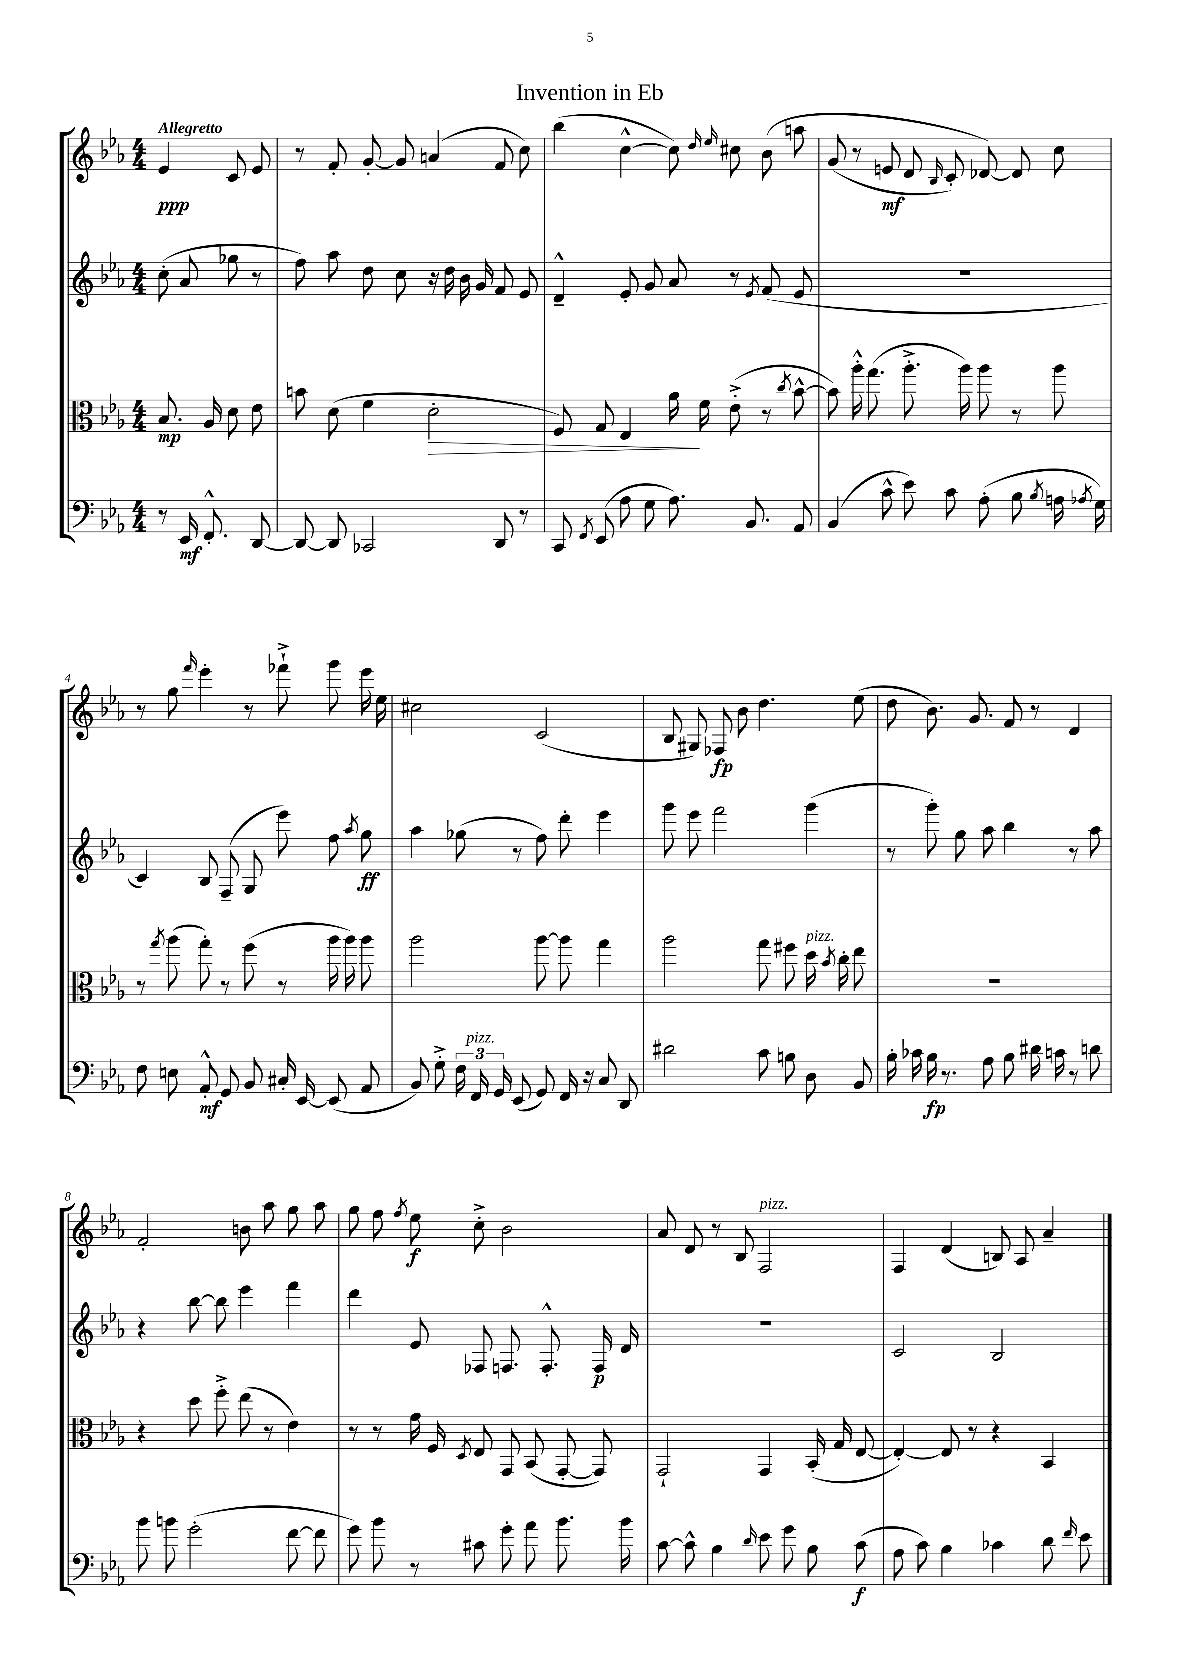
\header { title = "Invention in Eb" }
<<
\new StaffGroup <<
\new Staff = "s0" {
    \clef treble \key ees \major \numericTimeSignature \time 4/4 \partial 2 \tempo "Allegretto"
    \autoBeamOff ees'4\ppp c'8 ees'8 |
    r8 f'8-. g'8~-. g'8 a'4( f'8 c''8) |
    bes''4( c''4~-^ c''8) \grace { d''16 ees''16 } cis''8 bes'8\( a''8 |
    g'8( r8 e'8\mf d'8 \grace { bes16 } c'8-.) des'8~\) des'8 c''8 |
    r8 g''8 \grace { f'''16 } ees'''4-. r8 fes'''8-!-> g'''8 ees'''16 ees''16 |
    cis''2 c'2( |
    bes8 gis8) fes8\fp bes'8 d''4. ees''8( |
    d''8 bes'8.) g'8. f'8 r8 d'4 |
    f'2-. b'8 aes''8 g''8 aes''8 |
    g''8 f''8 \acciaccatura { f''8 } ees''8\f c''8-.-> bes'2 |
    aes'8 d'8 r8 bes8 f2^\markup { \italic "pizz." } |
    f4 d'4( b8) aes8 aes'4-- \bar "|." |
}
\new Staff = "s1" {
    \clef treble \key ees \major \numericTimeSignature \time 4/4 \partial 2
    \autoBeamOff c''8-.( aes'8 ges''8 r8 |
    f''8) aes''8 d''8 c''8 r16 d''16 bes'16 g'16 f'8 ees'8 |
    d'4---^ ees'8-. g'8 aes'8 r8 \acciaccatura { ees'8 } f'8( ees'8 |
    R1 |
    c'4) bes8 f8--( g8 ees'''8) f''8 \acciaccatura { aes''8 } g''8\ff |
    aes''4 ges''8( r8 f''8) d'''8-. ees'''4 |
    g'''8 ees'''8 f'''2 g'''4( |
    r8 g'''8-.) g''8 aes''8 bes''4 r8 aes''8 |
    r4 bes''8~ bes''8 ees'''4 f'''4 |
    d'''4 ees'8 fes8 f8. f8.-.-^ f16\p d'16 |
    R1 |
    c'2 bes2 \bar "|." |
}
\new Staff = "s2" {
    \clef alto \key ees \major \numericTimeSignature \time 4/4 \partial 2
    \autoBeamOff bes8.\mp aes16 d'8 ees'8 |
    b'8 d'8( f'4 d'2-.\> |
    f8) g8 ees4 aes'16\! f'16 ees'8-.->( r8 \acciaccatura { c''8 } bes'8~-^ |
    bes'8) aes''16-.-^ g''8.( aes''8.-.-> aes''16) aes''8 r8 aes''8 |
    r8 \acciaccatura { g''8 } aes''8( g''8-.) r8 f''8( r8 aes''16 aes''16) aes''8 |
    aes''2 aes''8~ aes''8 g''4 |
    aes''2 g''8 fis''8 d''16^\markup { \italic "pizz." } \acciaccatura { bes'8 } c''16-. ees''8 |
    R1 |
    r4 d''8 f''8-.-> ees''8( r8 ees'4) |
    r8 r8 g'16 f16 \acciaccatura { d8 } ees8 g,8 bes,8( g,8~-. g,8) |
    g,2-! g,4 bes,16-.( g16 ees8~ |
    ees4~-.) ees8 r8 r4 bes,4 \bar "|." |
}
\new Staff = "s3" {
    \clef bass \key ees \major \numericTimeSignature \time 4/4 \partial 2
    \autoBeamOff r8 ees,16\mf f,8.-.-^ d,8~ |
    d,8~ d,8 ces,2 d,8 r8 |
    c,8 \acciaccatura { f,8 } ees,8( aes8 g8 aes8.) bes,8. aes,8 |
    bes,4( c'8-^ ees'8) c'8 aes8-.( bes8 \acciaccatura { bes8 } a16 \acciaccatura { aes8 } g16) |
    f8 e8 aes,8-.-^\mf g,8 bes,8 cis16-. ees,16~ ees,8( aes,8 |
    bes,8) g8-.-> \tuplet 3/2 { f16 f,16^\markup { \italic "pizz." } g,16 } ees,8( g,8) f,16 r16 c8 d,8 |
    dis'2 c'8 b8 d8 bes,8 |
    bes16-. ces'16 bes16\fp r8. aes8 bes8 dis'16 c'16 r8 d'8 |
    bes'8 b'8 g'2-.( f'8~ f'8 |
    g'8) bes'8 r8 cis'8 g'8-. aes'8 bes'8. bes'16 |
    c'8~ c'8-^ bes4 \grace { d'16 } ees'8 g'8 bes8 c'8\f( |
    aes8 c'8) bes4 ces'4 d'8 \grace { f'16 } ees'8 \bar "|." |
}
>>
>>
